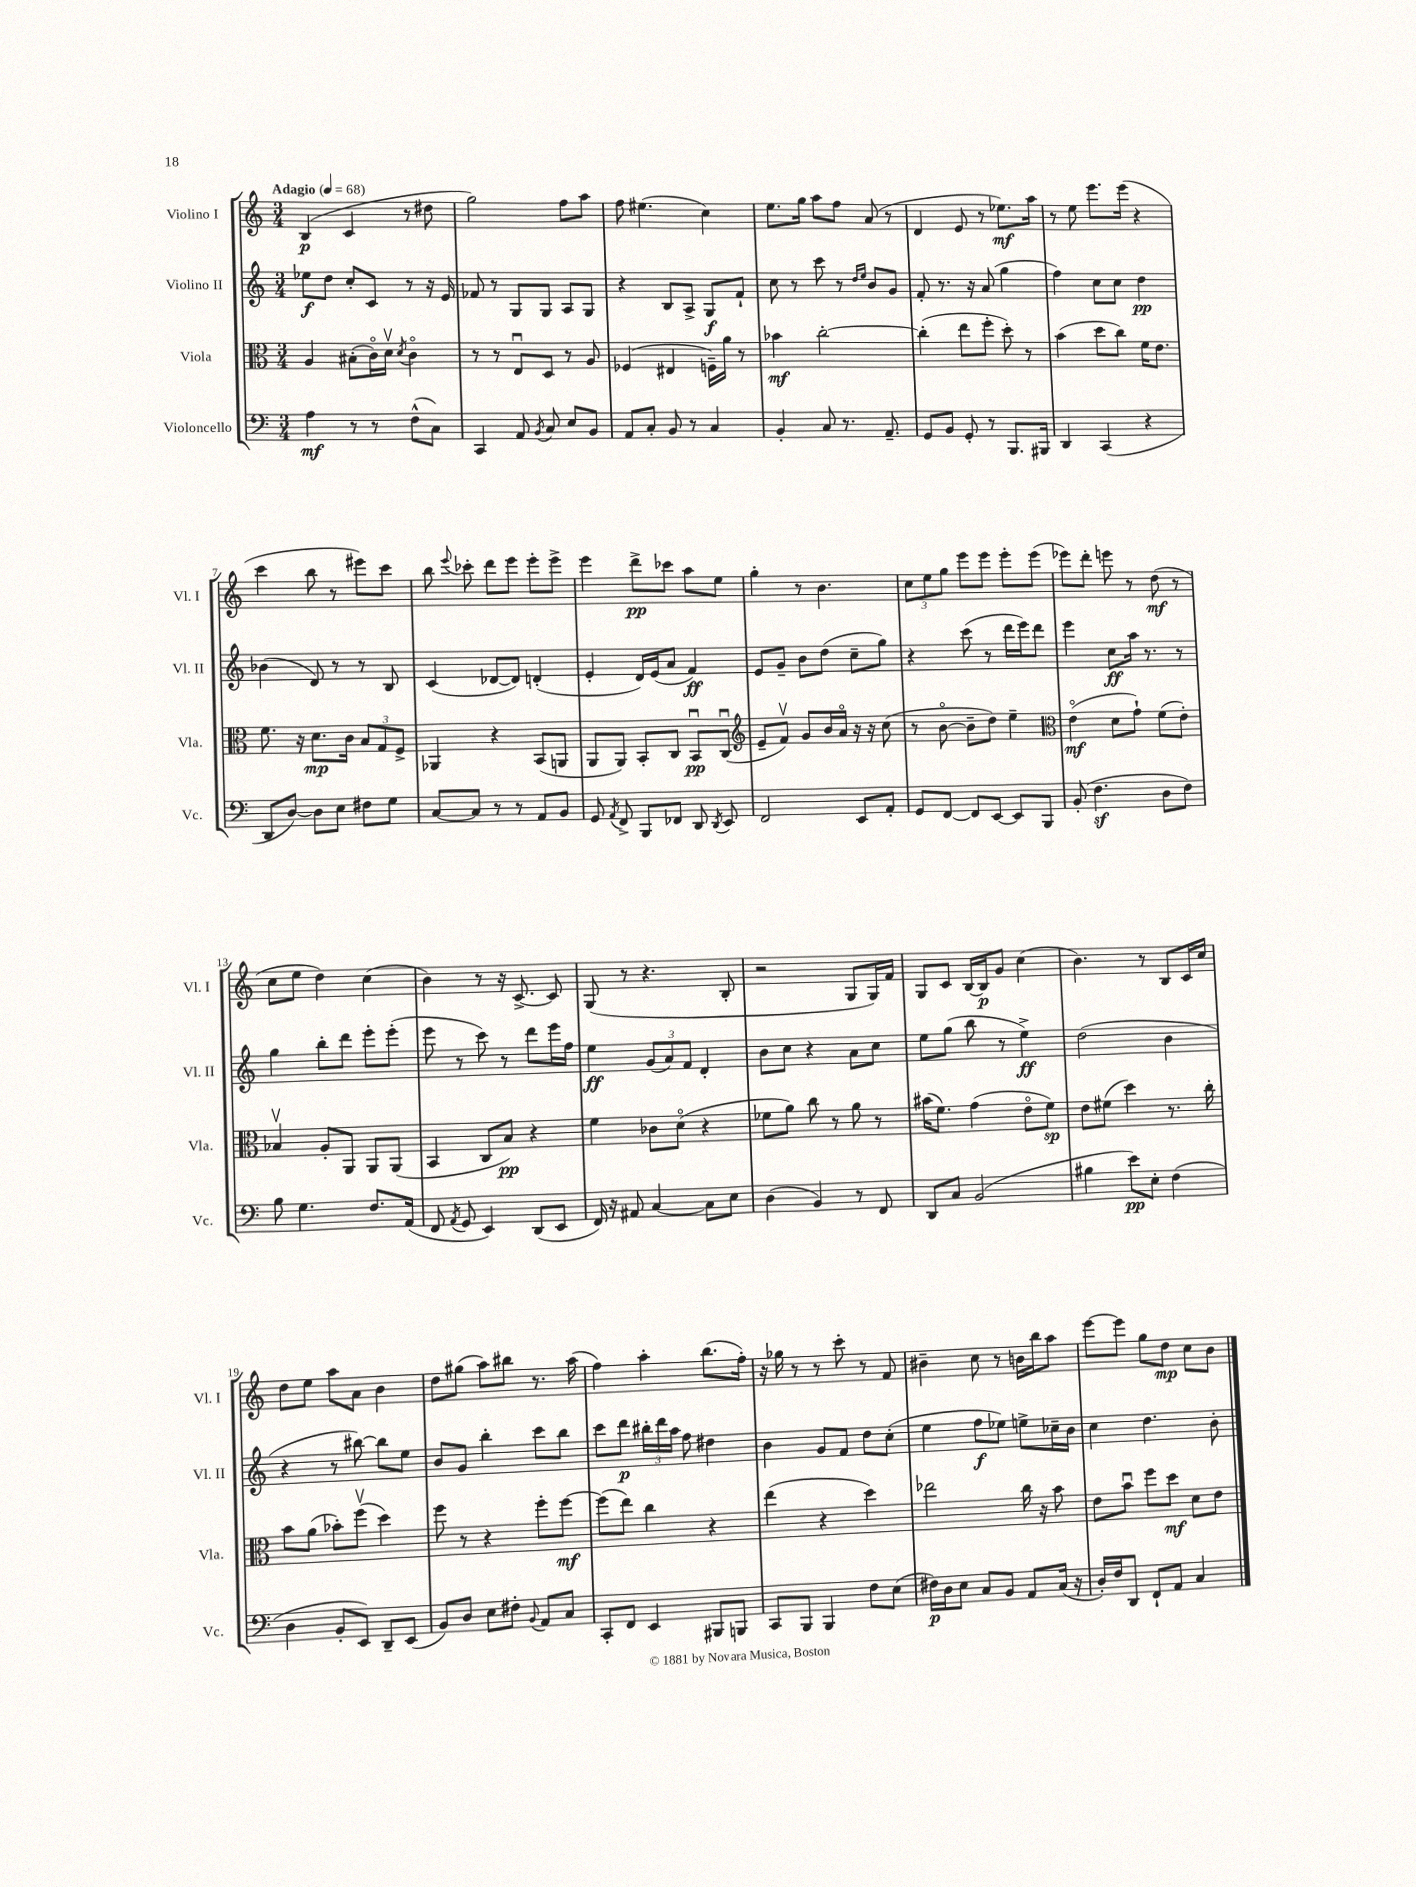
<<
\new StaffGroup <<
\new Staff = "s0" \with { instrumentName = "Violino I" shortInstrumentName = "Vl. I" } {
    \clef treble \key c \major \numericTimeSignature \time 3/4 \tempo "Adagio" 4 = 68
    \autoBeamOff b4\p( c'4 r8 dis''8 |
    g''2) f''8[ a''8] |
    f''8 eis''4.( c''4) |
    e''8.[ g''16] a''8[ f''8] a'8( r8 |
    d'4 e'8 r8 ees''8.[\mf) a''16] |
    r8 e''8 e'''8.[ e'''16]( r4 |
    c'''4 b''8 r8 eis'''8[) c'''8] |
    b''8 \appoggiatura { e'''8 } ces'''8-. d'''8[ e'''8] e'''8[-. e'''8]-> |
    e'''4 d'''8[->\pp ces'''8] a''8[ e''8] |
    g''4-. r8 b'4. |
    \tuplet 3/2 { c''8[ e''8 g''8] } e'''8[ e'''8] e'''8[-. e'''8]( |
    ees'''8[) d'''8]-. e'''8 r8 d''8\mf( r8 |
    c''8[ e''8] d''4) c''4( |
    b'4) r8 r16 c'8.~-> c'8 |
    g8( r8 r4. b8-. |
    r2 g8[ g16) f'16] |
    g8[ c'8] b16[~ b16\p g'8] c''4( |
    b'4.) r8 b8[ c'16 c''16] |
    d''8[ e''8] a''8[ a'8] b'4 |
    d''8[ gis''8]( a''8[) bis''8] r8. a''16( |
    f''4) a''4-. b''8.[( f''16]-.) |
    r16 ges''16 r8 r8 c'''8-. r8 f'8 |
    bis'4-- c''8 r8 b'16[ b''16 a''8] |
    e'''8[~ e'''8] g''8[ d''8]\mp c''8[ b'8] \bar "|." |
}
\new Staff = "s1" \with { instrumentName = "Violino II" shortInstrumentName = "Vl. II" } {
    \clef treble \key c \major \numericTimeSignature \time 3/4
    \autoBeamOff ees''8[\f d''8] c''8[-. c'8] r8 r16 e'16 |
    fes'8 r8 g8[ g8] a8[ g8] |
    r4 b8[ a8]-> g8[\f f'8]-! |
    c''8 r8 c'''8 r8 \grace { d''16[ e''16] } b'8[ g'8] |
    f'8-. r8. r16 a'8( g''4 |
    f''4) c''8[ c''8] d''4\pp |
    bes'4( d'8) r8 r8 b8 |
    c'4( des'8[~ des'8]) d'4-.( |
    e'4-. d'16[) e'16( a'8] f'4\ff) |
    e'8[ g'8]-- b'8[ d''8]( c''8[-- g''8]) |
    r4 c'''8( r8 d'''16[ e'''16) d'''8] |
    e'''4 c''8[\ff a''16] r8. r8 |
    g''4 b''8[-. d'''8] e'''8[-. e'''8]-.( |
    e'''8 r8 c'''8) r8 d'''8[ e'''16 f''16] |
    e''4\ff \tuplet 3/2 { g'8[( a'8) f'8] } d'4-. |
    b'8[ c''8] r4 a'8[ c''8] |
    e''8[ g''8]( b''8 r8 e''4->\ff) |
    d''2( b'4 |
    r4 r8 bis''8~) bis''8[ e''8] |
    b'8[ g'8] b''4-. c'''8[ b''8] |
    c'''8[ d'''8]\p \tuplet 3/2 { bis''16[-. d'''16 a''16] } f''8 dis''4 |
    b'4 g'8[ f'8] d''8[ c''8]-.( |
    e''4 f''8[\f ees''8]) e''8[-> ces''16-- b'16] |
    c''4 d''4. b'8-. \bar "|." |
}
\new Staff = "s2" \with { instrumentName = "Viola" shortInstrumentName = "Vla." } {
    \clef alto \key c \major \numericTimeSignature \time 3/4
    \autoBeamOff a4 bis8[-.( c'16\flageolet) d'16]\upbow \acciaccatura { d'8 } c'4\flageolet |
    r8 r8 e8[\downbow d8] r8 a8 |
    fes4( eis4 f16[--) a'16] r8 |
    bes'4\mf c''2~-. |
    c''4-.( e''8[ f''8]-. d''8-.) r8 |
    b'4( d''8[ c''8]) f'16[ e'8.] |
    f'8. r16 d'8.[\mp c'16] \tuplet 3/2 { b8[ g8 f8]-> } |
    aes,4 r4 b,8[( a,8] |
    a,8[ a,8]) b,8[-. c8] b,8[\downbow\pp c8]\downbow( |
    \clef treble e'8[-- f'8]\upbow) g'8[ b'16 a'16]\flageolet r16 r16 c''8( |
    r8 b'8~\flageolet b'8[-- d''8]) e''4-- |
    \clef alto e'4\flageolet\mf( d'8[ g'8]-!) f'8[( e'8]-.) |
    bes4\upbow a8[-. a,8] a,8[ a,8]( |
    b,4 c8[ b8]\pp) r4 |
    f'4 ces'8[ d'8]\flageolet( r4 |
    fes'8[ a'8]) c''8 r8 a'8 r8 |
    bis'16[( f'8.]) g'4( e'8[\flageolet f'8]\sp) |
    e'8[ fis'8]( d''4) r8. c''16-. |
    b'8[ a'8]( bes'8[-.) f''8]\upbow( d''4) |
    f''8 r8 r4 f''8[-. f''8]~\mf |
    f''8[( e''8]) c''4 r4 |
    e''4( r4 d''4) |
    ees''2 c''16 r16 b'8 |
    e'8[ b'8]\downbow f''8[ d''8]\mf d'8[ e'8] \bar "|." |
}
\new Staff = "s3" \with { instrumentName = "Violoncello" shortInstrumentName = "Vc." } {
    \clef bass \key c \major \numericTimeSignature \time 3/4
    \autoBeamOff a4\mf r8 r8 f8[-^( c8]) |
    c,4 a,8 \acciaccatura { b,8 } c8 e8[ b,8] |
    a,8[ c8]-. b,8 r8 c4 |
    b,4-. c8 r8. a,8.-- |
    g,8[ b,8] g,8-. r8 b,,8.[ bis,,16] |
    d,4 c,4( r4 |
    d,8[ d8]~) d8[ e8] fis8[ g8] |
    c8[~ c8] r8 r8 a,8[ b,8] |
    g,8 \acciaccatura { a,8 } f,8-> b,,8[ fes,8] d,8 \acciaccatura { d,8 } e,8 |
    f,2 e,8[ a,8]-. |
    g,8[ f,8]~ f,8[ e,8]~ e,8[ b,,8] |
    b,8-.( f4.\sf d8[ f8]) |
    b8 g4. f8.[ a,16]( |
    f,8 \acciaccatura { a,8 } g,8 e,4) d,8[( e,8] |
    f,16) r16 ais,8 c4~ c8[ e8] |
    d4( b,4) r8 f,8 |
    d,8[ c8] b,2( |
    bis4 e'8[\pp) e8]-. f4( |
    d4 b,8[-. e,8]) d,8[-- e,8]( |
    b,8[) d8] e8[ fis8]-. \appoggiatura { b,8 } a,8[ c8] |
    c,8[-. f,8] e,4 bis,,8[ b,,8] |
    c,8[ b,,8] b,,4 f8[ e8]( |
    fis16[\p) d16 e8] c8[ b,8] a,8[ c16]( r16 |
    d16[-.) f16 d,8] f,8[-! a,8] c4 \bar "|." |
}
>>
>>
